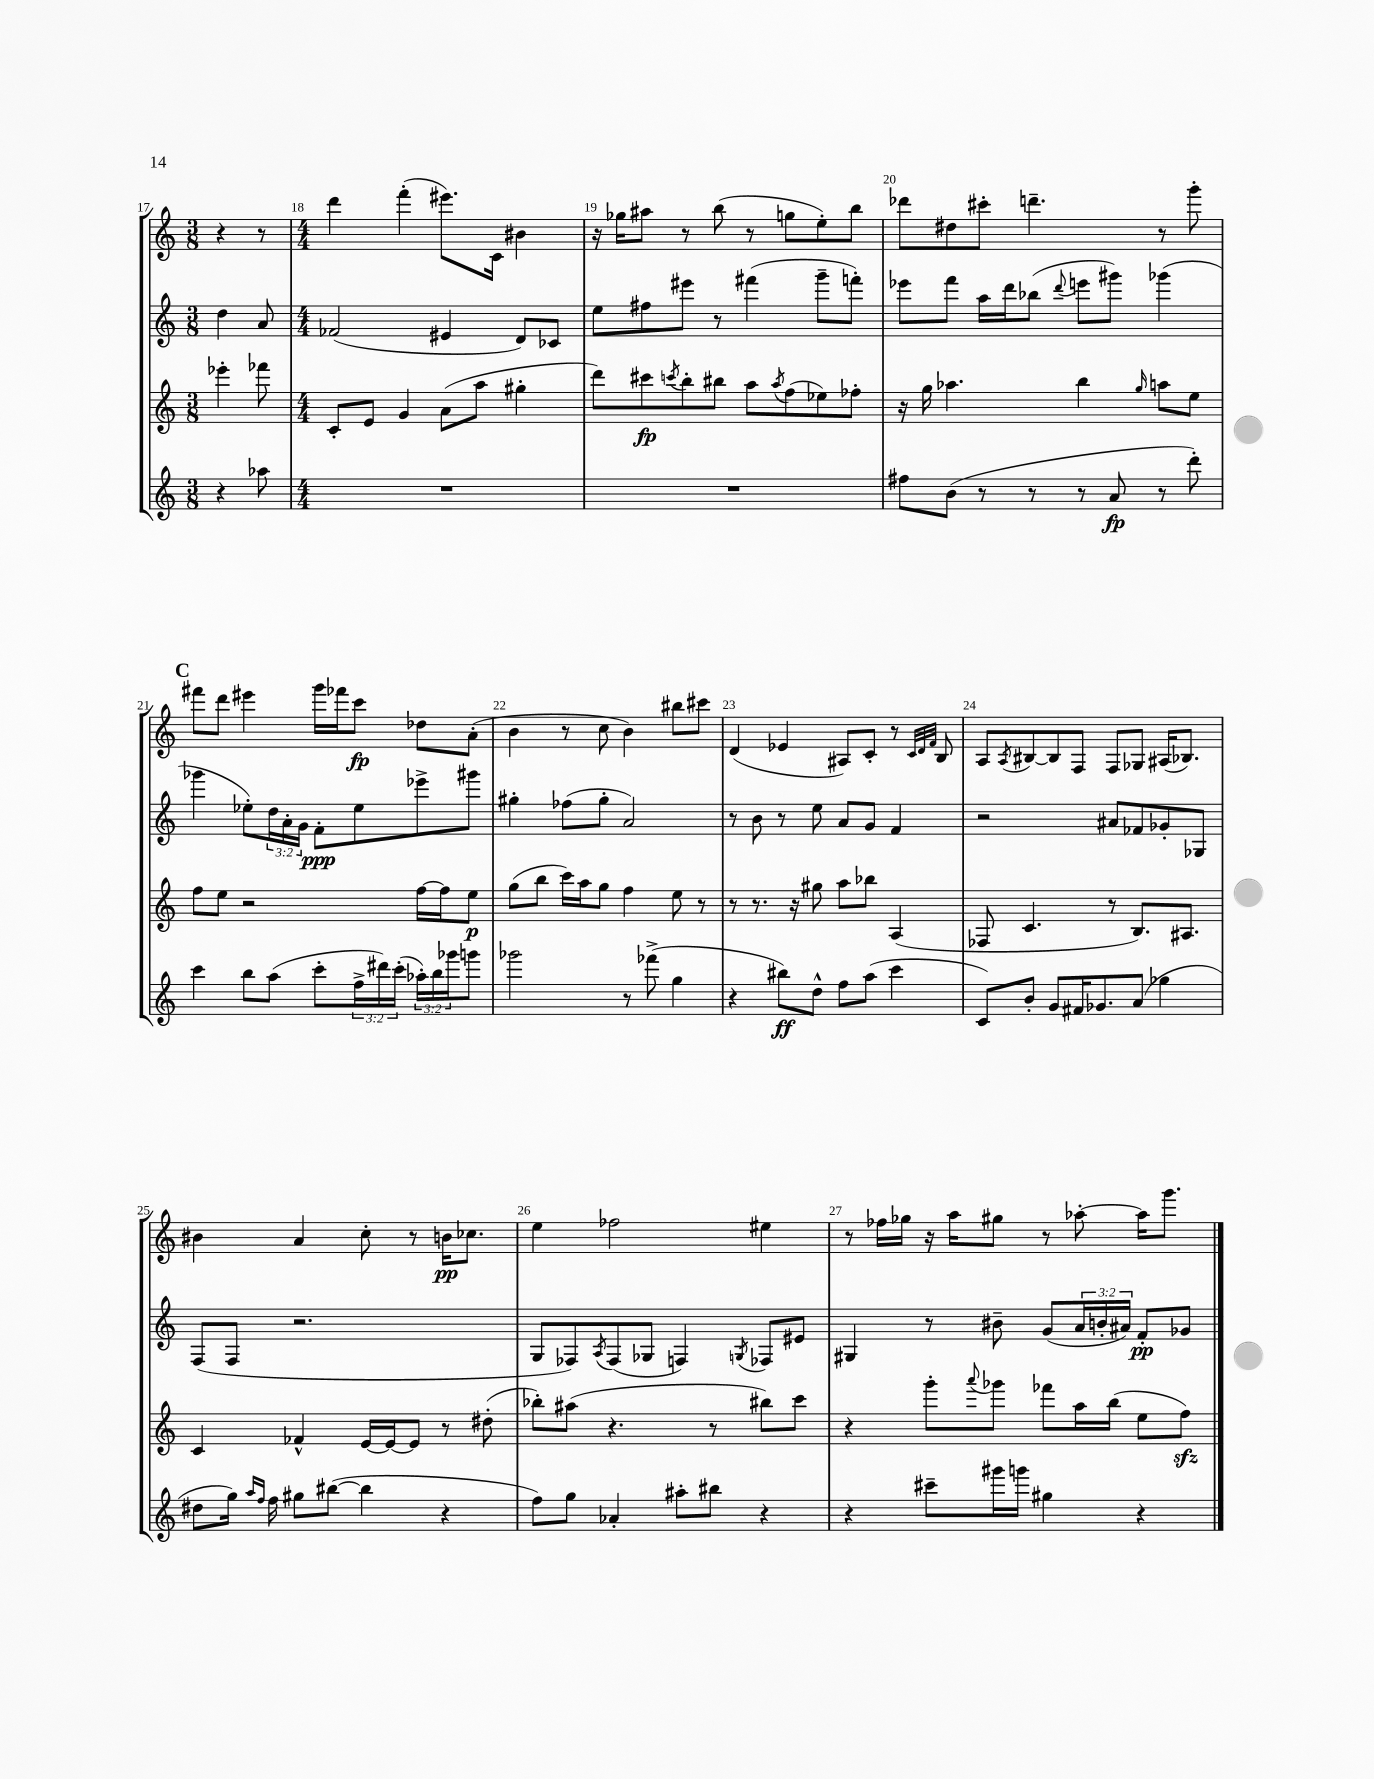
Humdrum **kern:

**kern	**kern	**kern	**kern
*staff4	*staff3	*staff2	*staff1
*clefG2	*clefG2	*clefG2	*clefG2
*k[]	*k[]	*k[]	*k[]
*M3/8	*M3/8	*M3/8	*M3/8
4r	4eee-'	4dd	4r
8aa-	8fff-	8a	8r
=	=	=	=
*M4/4	*M4/4	*M4/4	*M4/4
1r	8c'	(2f-	4ddd
.	8e	.	.
.	4g	.	(4fff'
.	(8a	4e#	8.eee#)
.	8aa	.	.
.	.	.	16c
.	4gg#'	8d)	4b#
.	.	8c-	.
=	=	=	=
1r	8ddd)	8ee	16r
.	.	.	16gg-
.	8ccc#	8ff#	8aa#
.	8qccc	.	.
.	8bb'	8eee#	8r
.	8bb#	8r	(8bb
.	8aa	(4fff#	8r
.	8qaa	.	.
.	(8ff	.	8gg
.	8ee-)	8ggg~	8ee')
.	8ff-'	8fff')	8bb
=	=	=	=
8ff#	16r	8eee-	8ddd-
.	16gg	.	.
(8b	4.aa-	8fff	8dd#
8r	.	16aa	8ccc#'
.	.	16ddd	.
8r	.	(8bb-	4.ddd~
.	.	8qqddd	.
8r	4bb	8eee	.
8a	.	8ggg#)	.
.	16qqgg	.	.
8r	8aa	(4ggg-	8r
8ddd')	8ee	.	8ggg'
=	=	=	=
4ccc	8ff	4ggg-	8fff#
.	8ee	.	8ddd
8bb	2r	8ee-')	4eee#
(8aa	.	24dd	.
.	.	24a'	.
.	.	24g	.
8ccc'	.	8f'	16ggg
.	.	.	16fff-
24ff^	.	8ee-	8ccc
24ddd#)	.	.	.
(24ccc'	.	.	.
24aa-')	[16ff	8eee-^	8dd-
24bb	.	.	.
.	16ff]	.	.
24ggg-	.	.	.
8ggg	8ee	8ggg#	(8a'
=	=	=	=
2ggg-	(8gg	4gg#'	4b
.	8bb	.	.
.	16ccc)	(8ff-	8r
.	16aa	.	.
.	8gg	8gg#'	8cc
8r	4ff	2a)	4b)
(8fff-^	.	.	.
4gg	8ee	.	8bb#
.	8r	.	8ccc#
=	=	=	=
4r	8r	8r	(4d
.	8.r	8b	.
8bb#)	.	8r	4e-
.	16r	.	.
8dd^^	8gg#	8ee	.
8ff	8aa	8a	8A#)
(8aa	8bb-	8g	8c'
4ccc	(4A	4f	8r
.	.	.	32qqc
.	.	.	32qqd
.	.	.	32qqf
.	.	.	8B
=	=	=	=
8c)	8F-	2r	8A
.	.	.	8qA
8b'	4.c	.	[8B#
8g	.	.	8B#]
16f#	.	.	8F
8.g-	.	.	.
.	8r	8a#	8F
(8a	8.B)	8f-	8G-
4gg-	.	8g-'	(16A#
.	8.A#	.	8.B-)
.	.	8G-	.
=	=	=	=
8dd#	4c	(8F	4b#
16gg)	.	8F	.
16qqaa	.	.	.
16qqff	.	.	.
16ff	.	.	.
8gg#	4f-^^	2.r	4a
([8bb#	.	.	.
4bb#]	[16e	.	8cc'
.	16e_	.	.
.	8e]	.	8r
4r	8r	.	16b
.	.	.	8.cc-
.	(8dd#'	.	.
=	=	=	=
8ff)	8bb-')	8G	4ee
8gg	(8aa#	8F-)	.
.	.	8qA	.
4a-'	4.r	(8F-	2ff-
.	.	8G-	.
8aa#'	.	4F)	.
8bb#	8r	.	.
.	.	8qG	.
4r	8bb#)	8F-	4ee#
.	8ccc	8e#	.
=	=	=	=
4r	4r	4G#	8r
.	.	.	16ff-
.	.	.	16gg-
8ccc#~	8ggg'	8r	16r
.	.	.	16aa
.	8qqaaa	.	.
16ggg#	8ggg-	8b#~	8gg#
16ggg	.	.	.
4gg#	8fff-	(8g	8r
.	16aa	24a	[8aa-'
.	.	24b'	.
.	(16bb	.	.
.	.	24a#)	.
4r	8ee	8f'	16aa-]
.	.	.	8.ggg
.	8ff)	8g-	.
==	==	==	==
*-	*-	*-	*-
